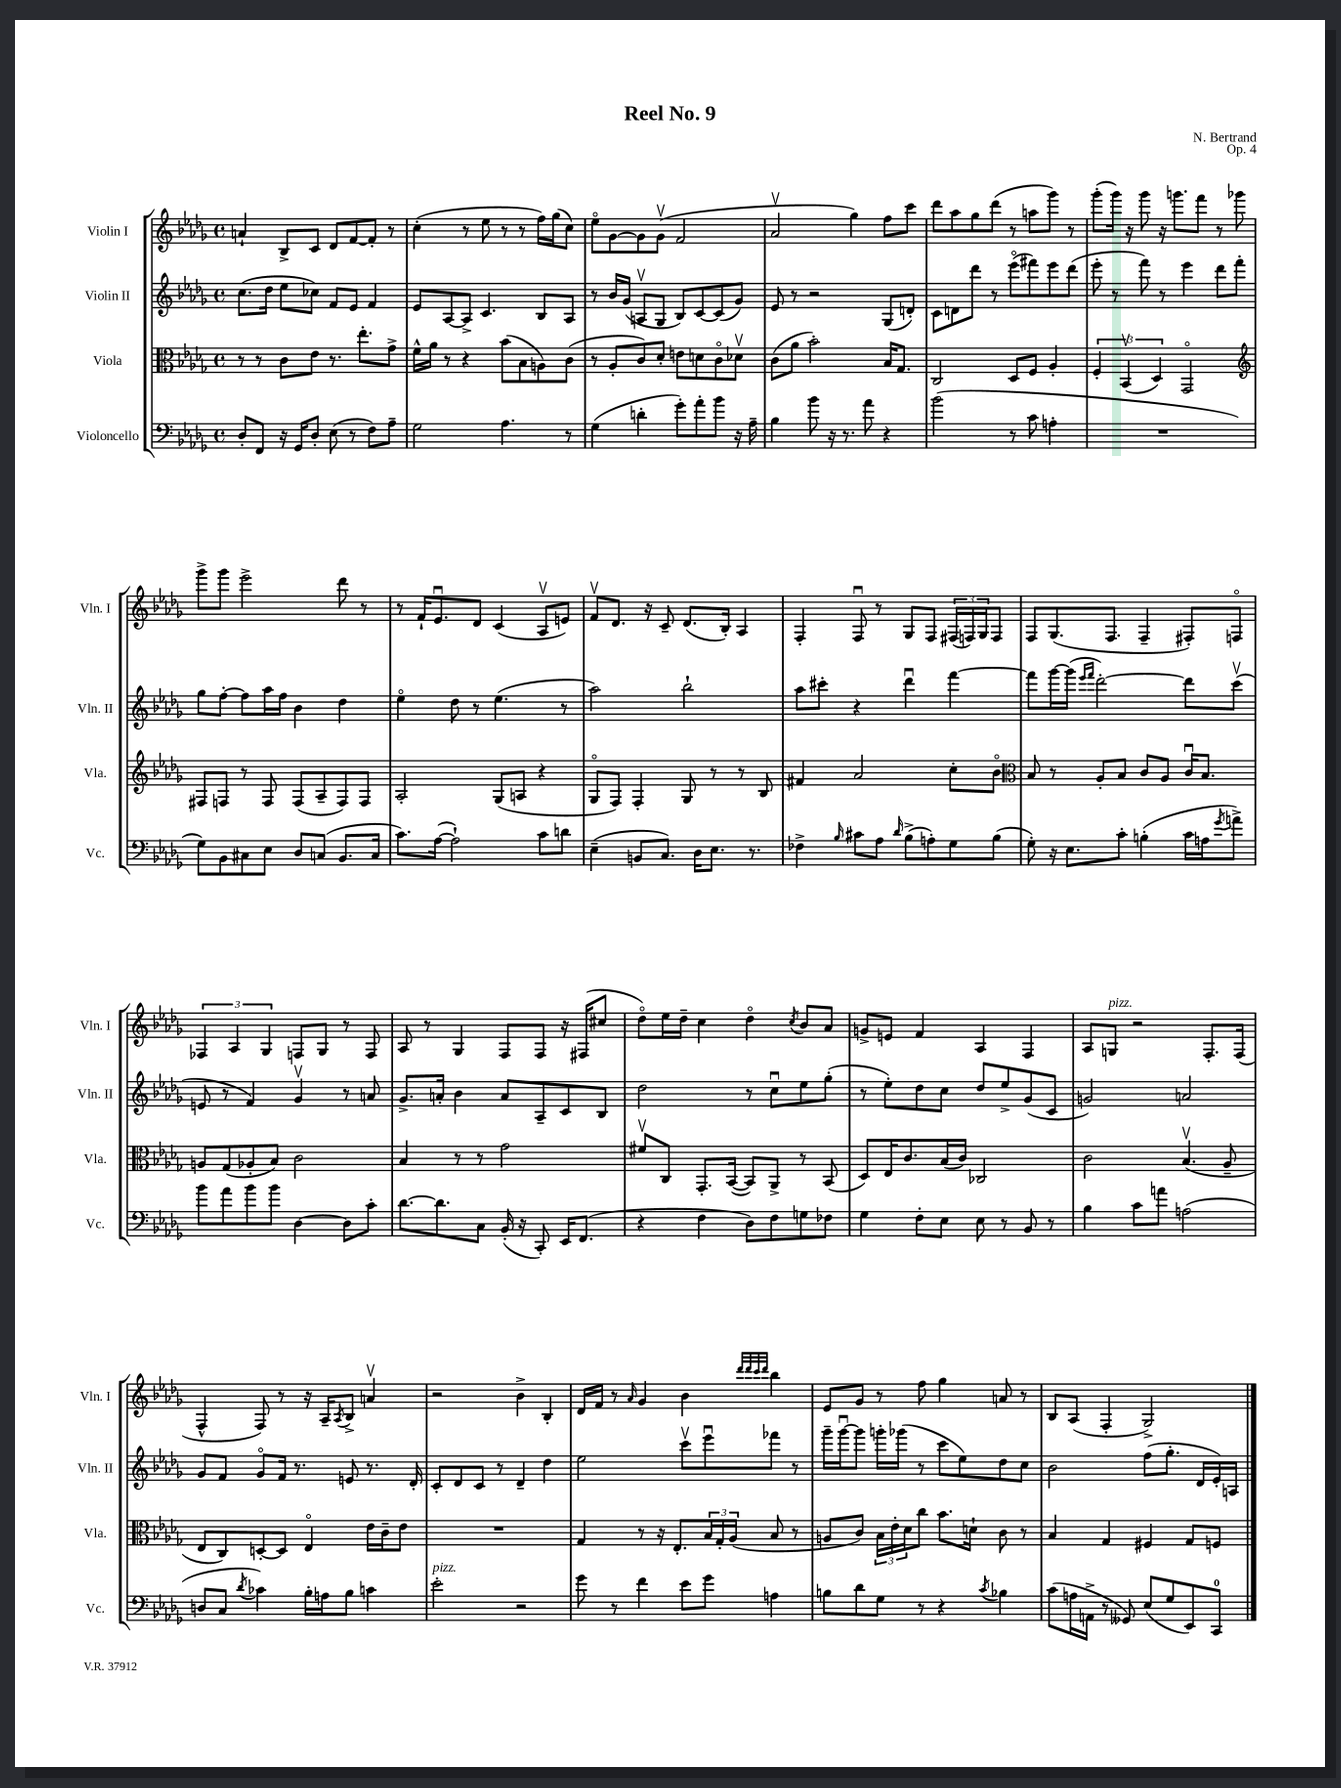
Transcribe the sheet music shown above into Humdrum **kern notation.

**kern	**kern	**kern	**kern
*staff4	*staff3	*staff2	*staff1
*clefF4	*clefC3	*clefG2	*clefG2
*k[b-e-a-d-g-]	*k[b-e-a-d-g-]	*k[b-e-a-d-g-]	*k[b-e-a-d-g-]
*M4/4	*M4/4	*M4/4	*M4/4
*met(c)	*met(c)	*met(c)	*met(c)
8D-'/L	8r	(8.cc\L	4a`/
8FF/J	8r	.	.
.	.	16dd-\Jk	.
16r	8c\L	8ee-\L	8B-^/L
16GG-/LK	.	.	.
8D-'/J	8e-\J	8cc-\J)	8c/J
(8E-\	8.r	8f/L	8d-/L
8r	.	8e-/J	[8f/
.	8.ee-'\L	.	.
8F\L)	.	4f/	8f'/]J
8A-~\J	8g-^\J	.	8r
=	=	=	=
2G-\	16f^^\LL	8e-/L	(4cc'\
.	16a-\JJ	.	.
.	8r	[8A-/	.
.	4r	8A-^/]J	8r
.	.	4.c/	8ee-\
4.A-\	(8b-\L	.	8r
.	8B-\	.	8r
.	8A\)	8B-/L	16ff\LL)
.	.	.	(16gg-\J
8r	(8c\J	8A-/J	8cc\J)
=	=	=	=
(4G-\	8r	8r	8ee-o\L
.	8A-'/L	16b-/LL	[8g-\
.	.	(16g-/JJ	.
4d'\	8c/)	8Av/L	8g-\]
.	8d-'/J	8G-/J	(8g-v\J
8g-'\L)	8e\L	8B-/L)	2f/
8a-'\	8d\	[8c/	.
8b-\J	8co\	(8c/]	.
16r	8d-v\J	8g-/J)	.
16A-~\	.	.	.
=	=	=	=
4B-\	(8c\L	8e-/	2a-v/
.	8a-\J	8r	.
8b-\	2b-'\)	2r	.
16r	.	.	.
8.r	.	.	.
.	.	.	4gg-\)
8a-\	.	.	.
4r	16B-/LK	(8G-/L	8ff\L
.	8.G-/J	.	.
.	.	8d'/J)	8ccc\J
=	=	=	=
(2b-\	2C/	8c\L	8ddd-\L
.	.	8d\	8aa-\
.	.	8ddd-\J	8gg-\
.	.	8r	(8ddd-\J
8r	8D-/L	(8eee-o\L	8r
8c\	8F/J	8fff#\)	8aa\L
4A'\	4A-'/	8eee-\	8ggg-\J)
.	.	(8ddd-\J	8r
=	=	=	=
1r	6F'/	8eee-'\	(8ggg-'\L
.	.	8r	16ggg-\Jk)
.	(6BB-v/	.	.
.	.	.	16r
.	.	8fff\)	8ggg-\
.	6D-/)	.	.
.	.	8r	16r
.	.	.	8.ggg\L
.	2GG-o/	4eee-\	.
.	.	.	8fff\J
.	.	8ddd-\L	8r
.	.	8fff'\J	8ggg-\
=	=	=	=
*	*clefG2	*	*
8G-\L)	8F#/L	8gg-\L	8ggg-^\L
8BB-\	8F/J	[8ff'\J	8ggg-\J
8C#\	8r	8ff\]L	2eee-^\
8E-\J	8F/	16aa-\L	.
.	.	16ff\JJ	.
8D-/L	(8F/L	4b-\	.
(8C/J	8A-~/	.	.
8.BB-/L	8F/)	4dd-\	8ddd-\
.	8F/J	.	8r
16C/Jk	.	.	.
=	=	=	=
8.c\L)	2A-'/	4ee-o\	8r
.	.	.	16f`/LK
([16A-\Jk	.	.	8.e-u/
2A-`\])	.	8dd-\	.
.	.	8r	8d-/J
.	(8G-/L	(4.ee-\	(4c/
.	8A/J	.	.
8c\L	4r	.	8A-v/L
8d\J	.	8r	8e/J)
=	=	=	=
(4E-~\	8G-o/L	2aa-\)	8fv/L
.	8F/J)	.	8.d-/J
8BB/L	4F'/	.	.
.	.	.	16r
8.C/J)	.	.	8c~/
.	8G-/	2bb-`\	(8.d-/L
16D-\LK	.	.	.
8.E-\J	8r	.	.
.	.	.	16B-'/Jk)
.	8r	.	4A-/
8.r	.	.	.
.	8B-/	.	.
=	=	=	=
4F-^\	4f#/	8aa-\L	4F'/
.	.	8ccc#'\J	.
16qqB-/	.	.	.
8c#\L	2a-/	4r	8Fu/
8A-\J	.	.	8r
16qqd-/	.	.	.
(8B-^\L	.	4ddd-u\	8G-/L
8A'\)	.	.	8F/J
8G-\	8cc'\L	[4fff\	(24F#/LL
.	.	.	24F/)
.	.	.	24G-/J
(8B-\J	8b-o\J	.	8F/J
=	=	=	=
*	*clefC3	*	*
8G-'\)	8B-/	8fff\]L	8F/L
16r	8r	[16ggg-\L	(8.G-/
8.E-\L	.	(16ggg-\]JJ	.
.	.	16qqeee-/LL	.
.	.	16qqfff/JJ	.
.	8A-'/L	[2ddd-'\)	.
.	.	.	8.F/J
8c'\J	8B-/J	.	.
(4B'\	8c/L	.	4F~/
.	8A-/J	.	.
16c\LL	16cu/LK	8ddd-\]L	8F#'/L)
16A\J	8.B-/J	.	.
8qg-/	.	.	.
8a^\J)	.	(8cccv\J	8Fo/J
=	=	=	=
8b-\L	8A/L	8e/	6F-/
8a-\	(8G-/	8r	.
.	.	.	6A-/
8b-\	8A-'/	4f/)	.
.	.	.	6G-/
8b-\J	8B-/J)	.	.
[4D-\	2c\	4g-v/	8F/L
.	.	.	8G-/J
8D-\]L	.	8r	8r
8c'\J	.	8a/	8F/
=	=	=	=
[8.d-\L	4B-/	8.g-^/L	8A-/
.	.	.	8r
8.d-\]	.	16a'/Jk	.
.	8r	4b-\	4G-/
8C\J	8r	.	.
(16BB-'/	2g-\	8a/L	8F/L
16r	.	.	.
8CC'/)	.	8A-~/	8F/J
16EE-/LK	.	8c/	16r
(8.FF/J	.	.	(16F#/LK
.	.	8B-/J	8cc#/J
=	=	=	=
4r	8f#v/L	2dd-\	8dd-o\L)
.	8C/J	.	16ee-\L
.	.	.	16dd-~\JJ
4F\	8.GG-'/L	.	4cc\
.	([16BB-/Jk	.	.
8D-\L)	8BB-/]L)	8r	4dd-o\
8F\	8AA-^/J	8ccu\L	.
.	.	.	8qcc/
8G\	8r	8ee-\	8b-/L
8F-\J	(8BB-/	(8gg-'\J	8a-/J
=	=	=	=
4G-\	8D-/L)	8r	8g^/L
.	16E-/K	8ee-'\L)	8e/J
.	8.c/	.	.
8F'\L	.	8dd-\	4f/
8E-\J	(16B-/L	8cc\J	.
.	16c/JJ)	.	.
8E-\	2C-/	8dd-/L	4A-/
8r	.	8ee-^/	.
8BB-/	.	(8g-/	4F/
8r	.	8c/J	.
=	=	=	=
4B-\	2c\	2g/)	8A-/L
.	.	.	8G/J
8c\L	.	.	2r
8a\J	.	.	.
(2A\	(4.B-v/	2a/	.
.	.	.	8.F'/L
.	8A-~/	.	.
.	.	.	(16F/Jk
=	=	=	=
8D/L	8E-/L	8g-/L	4F^^/
8C/J	8C/)	8f/J	.
8qd-/	.	.	.
4c-\)	[8D'/	8g-o/L	8F/)
.	8D/]J	16f/Jk	8r
.	.	8.r	.
16B-'\LL	4E-o/	.	16r
16A\J	.	.	16A-~/LK
.	.	.	8qA-/
8B-\J	.	8e/	8B-^/J
4c\	16e-\LL	8.r	4av/
.	16c~\J	.	.
.	8e-\J	.	.
.	.	16d-'/	.
=	=	=	=
2e-'\	1r	8c'/L	2r
.	.	8d-/	.
.	.	8c/J	.
.	.	8r	.
2r	.	4d-~/	4b-^\
.	.	4dd-\	4B-'/
=	=	=	=
8g-\	4G-/	2ee-\	16d-/LL
.	.	.	16f/JJ
8r	.	.	8r
.	.	.	16qqa-/
4f\	8r	.	4g-/
.	16r	.	.
.	8.E-'/L	.	.
8e-\L	.	8cccv\L	4b-\
8g-\J	24B-/L	8eee-u\	.
.	24G-'/	.	.
.	(24A-/JJ	.	.
.	.	.	32qqddd-/LLL
.	.	.	32qqddd-/
.	.	.	32qqccc/
.	.	.	32qqddd-/JJJ
4A\	8B-/	8fff-\J	4bb-\
.	8r	8r	.
=	=	=	=
8B\L	8A/L	16ggg-~\LL	8e-/L
.	.	[16ggg-u\J	.
8d-\	8c/J)	8ggg-\]J	8g-/J
8G-\J	24B-\LL	16ggg'\LL	8r
.	24e-'\	.	.
.	.	(16ggg-\JJ	.
.	24d-\J	.	.
8r	8cc\J	8r	8ff\
4r	8.b-\L	8ccc\L	4gg-\
.	.	8ee-\)	.
.	16d`\Jk	.	.
8qc/	.	.	.
4B-\	8c\	8dd-\	8a/
.	8r	8cc\J	8r
=	=	=	=
(8c\L	4B-/	2b-\	8B-/L
16A\L	.	.	(8A-/J
16AA^\JJ	.	.	.
8r	4G-/	.	4F'/
8GG--/)	.	.	.
(8E-/L	4F#/	(8ff\L	2G-^/)
8G-/	.	8.gg-'\J	.
8EE-/)	8G-/L	.	.
.	.	16d-/LL	.
8CC/J	8F/J	16e-'/)	.
.	.	16A/JJ	.
==	==	==	==
*-	*-	*-	*-
